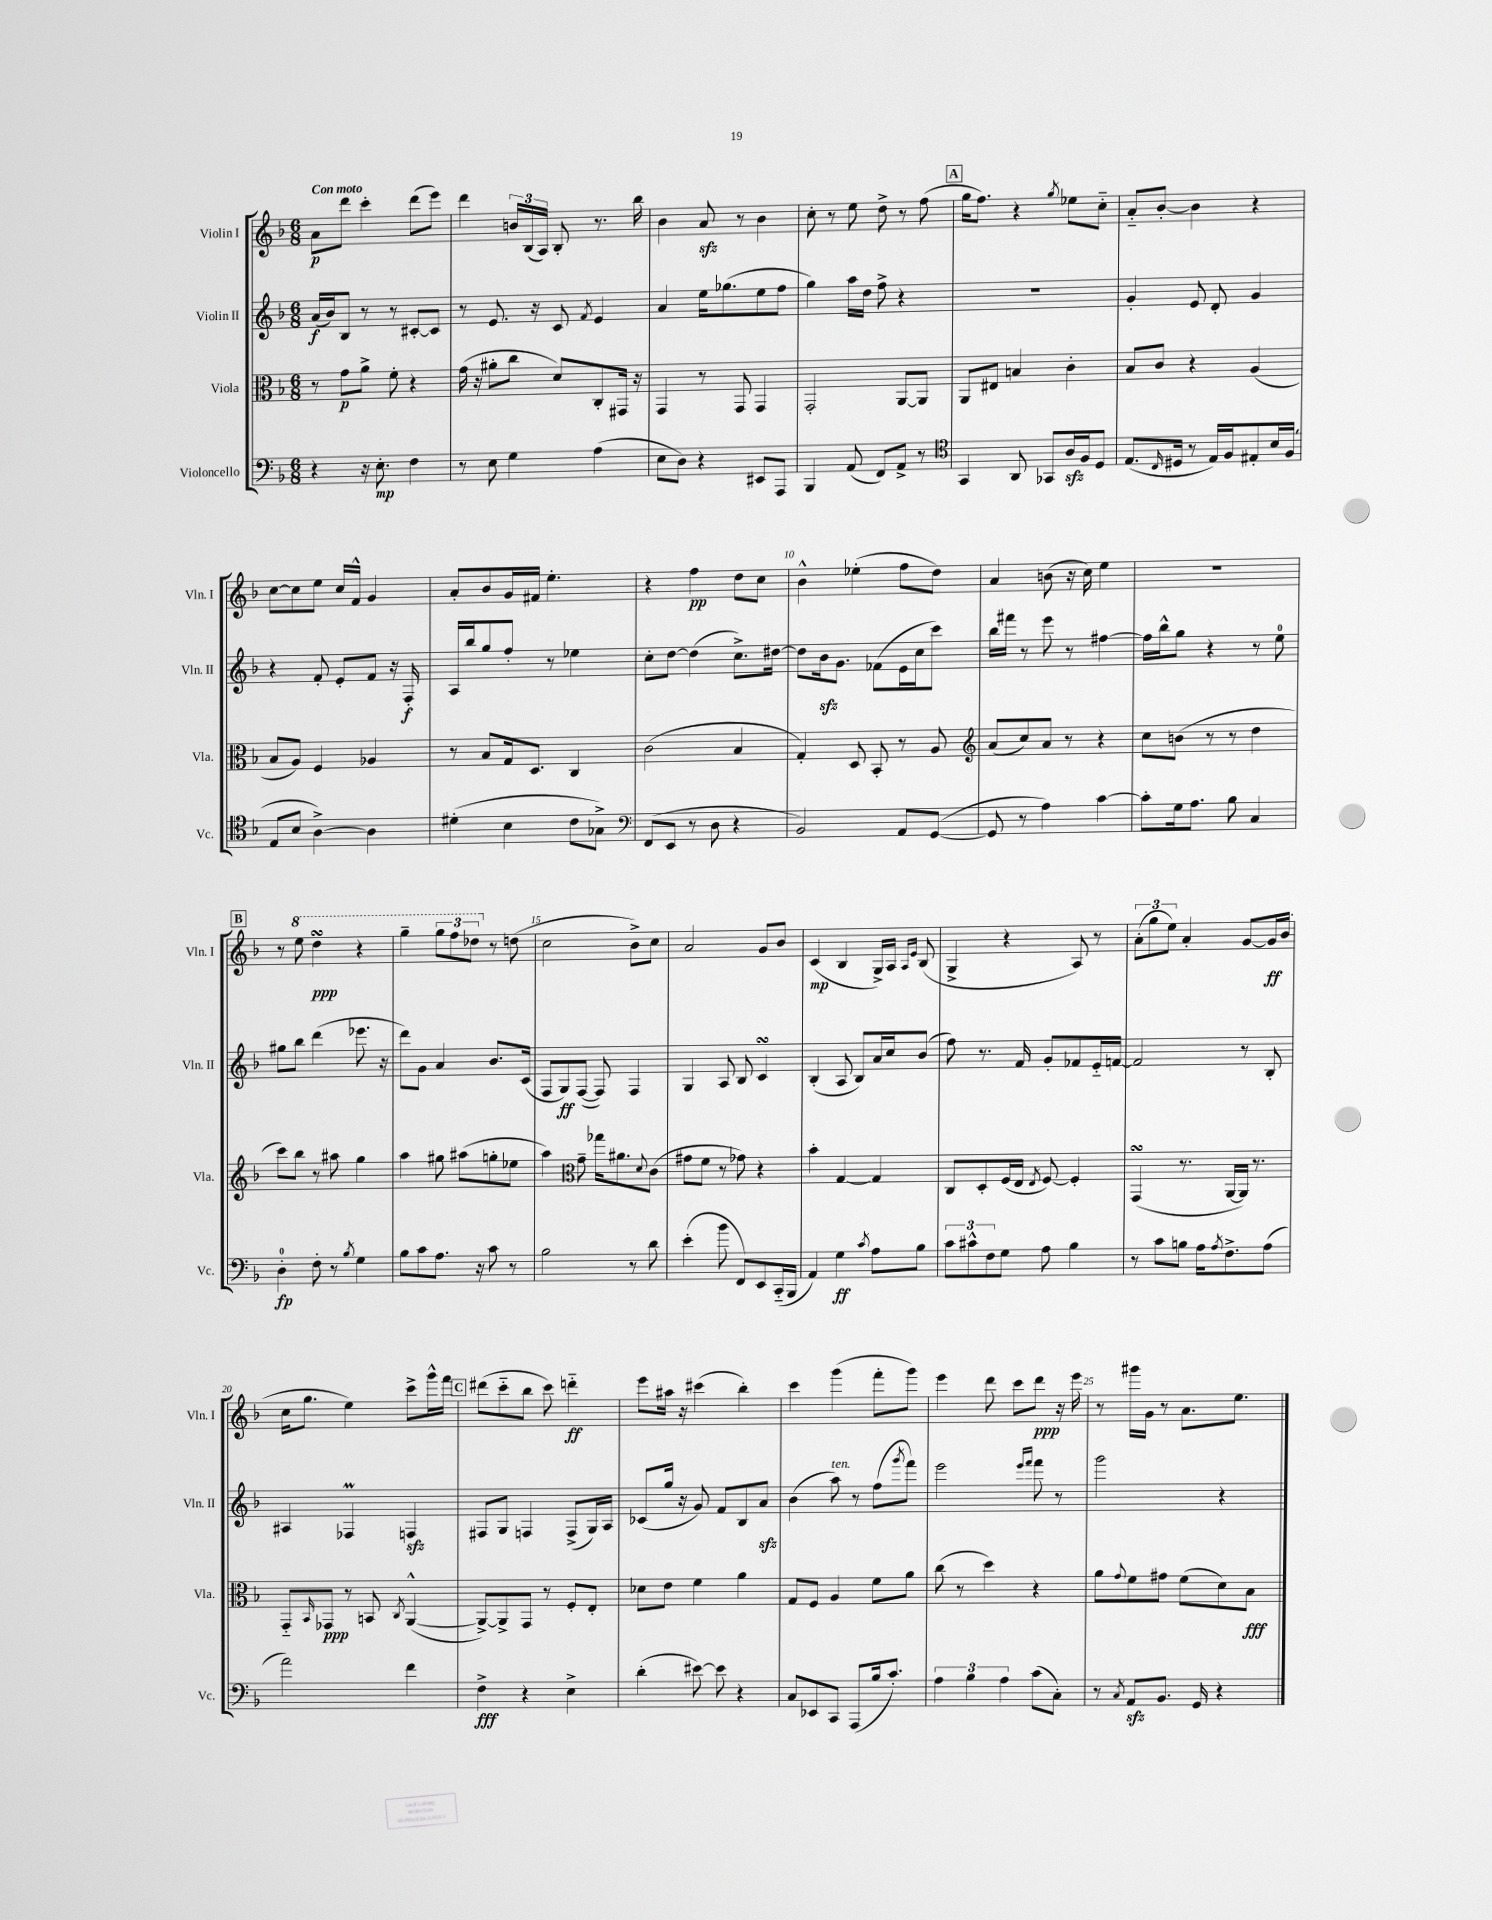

**kern	**dynam	**kern	**dynam	**kern	**dynam	**kern	**dynam
*part4	*part4	*part3	*part3	*part2	*part2	*part1	*part1
*staff4	*staff4	*staff3	*staff3	*staff2	*staff2	*staff1	*staff1
*I"Violoncello	*	*I"Viola	*	*I"Violin II	*	*I"Violin I	*
*I'Vc.	*	*I'Vla.	*	*I'Vln. II	*	*I'Vln. I	*
*clefF4	*	*clefC3	*	*clefG2	*	*clefG2	*
*k[b-]	*	*k[b-]	*	*k[b-]	*	*k[b-]	*
*M6/8	*	*M6/8	*	*M6/8	*	*M6/8	*
=1	=1	=1	=1	=1	=1	=1	=1
!	!	!	!	!	!	!LO:TX:a:B:t=Con moto	!
4r	.	8r	.	(16a/LL	f	8a\L	p
.	.	.	.	16b-/J)	.	.	.
.	.	8g\L	p	8B-/J	.	8ddd\J	.
16r	.	8a^\J	.	8r	.	4ccc'\	.
8.E'\	mp	.	.	.	.	.	.
.	.	8f'\	.	8r	.	.	.
4F\	.	4r	.	[8c#X'/L	.	(8ddd\L	.
.	.	.	.	8c#/J]	.	8eee\J)	.
=2	=2	=2	=2	=2	=2	=2	=2
8r	.	(16g\	.	8r	.	4ddd\	.
.	.	16r	.	.	.	.	.
8E\	.	8a#X'\L	.	8.e/	.	.	.
4G\	.	8cc\J	.	.	.	24bn/LL	.
.	.	.	.	.	.	(24B-/	.
.	.	.	.	16r	.	.	.
.	.	.	.	.	.	24A/JJ)	.
.	.	8d/L)	.	8c/	.	8B-'/	.
.	.	.	.	8qf/	.	.	.
(4A\	.	8C'/	.	4e/	.	8.r	.
.	.	16GG#X/Jk	.	.	.	.	.
.	.	16r	.	.	.	16bb-\	.
=3	=3	=3	=3	=3	=3	=3	=3
8E\L	.	4GG/	.	4a/	.	4b-\	.
8D\J)	.	.	.	.	.	.	.
4r	.	8r	.	16ee\KL	.	8azz/	.
.	.	.	.	(8.gg-X\	.	.	.
.	.	8GG/	.	.	.	8r	.
8EE#X/L	.	4GG/	.	8ee\	.	4b-\	.
8AAA/J	.	.	.	8ff\J	.	.	.
=4	=4	=4	=4	=4	=4	=4	=4
4BBB-/	.	2GG'/	.	4gg\)	.	8cc'\	.
.	.	.	.	.	.	8r	.
(8AA/	.	.	.	16aa\LL	.	8ee\	.
.	.	.	.	16dd\JJ	.	.	.
8FF/L)	.	.	.	8ff^\	.	8dd^\	.
8AA^/J	.	[8AA/L	.	4r	.	8r	.
8r	.	8AA/J]	.	.	.	(8ff\	.
!!LO:REH:place=s1:t=A
=5	=5	=5	=5	=5	=5	=5	=5
*clefC4	*	*	*	*	*	*	*
4GG/	.	8AA/L	.	2.r	.	16gg\KL	.
.	.	.	.	.	.	8.ff\J)	.
.	.	8E#X/J	.	.	.	.	.
8AA/	.	4Bn/	.	.	.	4r	.
8GG-X/L	.	.	.	.	.	.	.
.	.	.	.	.	.	8qgg/	.
16Azz/L	.	4c'\	.	.	.	8ee-X\L	.
16F/J	.	.	.	.	.	.	.
8D/J	.	.	.	.	.	8cc\J	.
=6	=6	=6	=6	=6	=6	=6	=6
(8.E/L	.	8B-/L	.	4g'/	.	8a/L	.
.	.	8c/J	.	.	.	[8b-'/J	.
16qqC/	.	.	.	.	.	.	.
16D#X/Jk	.	.	.	.	.	.	.
8r	.	4r	.	8e/	.	4b-\]	.
16E/LL)	.	.	.	8d'/	.	.	.
16F/J	.	.	.	.	.	.	.
8E#X'/	.	(4A/	.	4g/	.	4r	.
16B-/L	.	.	.	.	.	.	.
(16F/JJ	.	.	.	.	.	.	.
!!LO:LB:g=z
=7	=7	=7	=7	=7	=7	=7	=7
8E/L	.	8B-/L	.	4r	.	[8cc\L	.
8B-/J	.	8A/J)	.	.	.	8cc\]	.
[4A^\)	.	4F/	.	8f'/	.	8ee\J	.
.	.	.	.	8e'/L	.	16cc/LL	.
.	.	.	.	.	.	16f^^/JJ	.
4A\]	.	4A-X/	.	8f/J	.	4g/	.
.	.	.	.	16r	.	.	.
.	.	.	.	16F'/	f	.	.
=8	=8	=8	=8	=8	=8	=8	=8
(4d#X'\	.	8r	.	16A/LL	.	8a'/L	.
.	.	.	.	16bb-/J	.	.	.
.	.	8B-/L	.	8gg/	.	8b-/	.
4B-\	.	16G/k	.	8ff'/J	.	16g/L	.
.	.	8.D/J	.	.	.	16f#X/JJ	.
.	.	.	.	8r	.	4.ee'\	.
8c\L	.	4C/	.	4ee-X\	.	.	.
8G-X^\J)	.	.	.	.	.	.	.
=9	=9	=9	=9	=9	=9	=9	=9
*clefF4	*	*	*	*	*	*	*
(8FF/L	.	(2c\	.	8cc'\L	.	4r	.
8EE/J	.	.	.	[8dd\J	.	.	.
8r	.	.	.	(4dd\]	.	4ff\	pp
8D\	.	.	.	.	.	.	.
4r	.	4B-/	.	8.cc^\L)	.	8dd\L	.
.	.	.	.	.	.	8cc\J	.
.	.	.	.	[16dd#X\Jk	.	.	.
=10	=10	=10	=10	=10	=10	=10	=10
2BB-/)	.	4G'/)	.	8dd#\L]	.	4b-^^\	.
.	.	.	.	16b-zz\k	.	.	.
.	.	.	.	8.g\J	.	.	.
.	.	8D/	.	.	.	(4ee-X'\	.
.	.	8BB-'/	.	(8f-X\L	.	.	.
8AA/L	.	8r	.	16e\L	.	8ff\L	.
.	.	.	.	16cc\J	.	.	.
([8GG/J	.	8A/	.	8ccc\J)	.	8dd\J)	.
=11	=11	=11	=11	=11	=11	=11	=11
*	*	*clefG2	*	*	*	*	*
8GG/]	.	(8a/L	.	16bb-\LL	.	4a/	.
.	.	.	.	16fff#X\JJ	.	.	.
8r	.	8cc/)	.	8r	.	.	.
4A\)	.	8a/J	.	8eee\	.	(8bn\	.
.	.	8r	.	8r	.	16r	.
.	.	.	.	.	.	16cc\)	.
[4c\	.	4r	.	[4ff#X\	.	4ee\	.
=12	=12	=12	=12	=12	=12	=12	=12
8c'\L]	.	8cc\L	.	16ff#\LL]	.	2.r	.
.	.	.	.	16bb-^^\J	.	.	.
16G\k	.	(8bn\J	.	8gg\J	.	.	.
8.A\J	.	.	.	.	.	.	.
.	.	8r	.	4r	.	.	.
8B-\	.	8r	.	.	.	.	.
4C/	.	4dd\	.	8r	.	.	.
.	.	.	.	8ee\	.	.	.
!!LO:LB:g=z
!!LO:REH:place=s1:t=B
=13	=13	=13	=13	=13	=13	=13	=13
4D'\	fp	8ccc\L)	.	8gg#X\L	.	8r	.
*	*	*	*	*	*	*8va	*
.	.	8bb-\J	.	8bb-\J	.	8eee\	.
8F'\	.	8r	.	(4ddd\	.	4dddsSSS\	ppp
8r	.	8aa#X\	.	.	.	.	.
8qB-/	.	.	.	.	.	.	.
4G\	.	4gg\	.	8.eee-X\	.	4r	.
.	.	.	.	16r	.	.	.
=14	=14	=14	=14	=14	=14	=14	=14
8B-\L	.	4aa\	.	8ddd\L)	.	4ggg~\	.
8c\	.	.	.	8g\J	.	.	.
8.A\J	.	8gg#X\	.	4a/	.	12ggg\L	.
.	.	.	.	.	.	12fff\	.
.	.	(8aa#X\L	.	.	.	.	.
.	.	.	.	.	.	12ddd-X\J	.
16r	.	.	.	.	.	.	.
*	*	*	*	*	*	*X8va	*
8c\	.	8ggn'\	.	8.b-/L	.	8r	.
8r	.	8ee-X\J	.	.	.	(8ddn\	.
.	.	.	.	(16c/Jk	.	.	.
=15	=15	=15	=15	=15	=15	=15	=15
2B-\	.	4aa\)	.	8F/L	.	2cc\	.
.	.	.	.	8G/)	ff	.	.
*	*	*clefC3	*	*	*	*	*
.	.	8g~\	.	([8F/J	.	.	.
.	.	16gg-X\KL	.	8F/])	.	.	.
.	.	8.a#X\	.	.	.	.	.
8r	.	.	.	4F/	.	8b-^\L)	.
.	.	8qqd/	.	.	.	.	.
8d\	.	(8c\J	.	.	.	8cc\J	.
=16	=16	=16	=16	=16	=16	=16	=16
(4e'\	.	8g#X\L	.	4G/	.	2a/	.
.	.	8f\J	.	.	.	.	.
8b-\	.	8r	.	8A/	.	.	.
8FF/L)	.	8g-X\)	.	8B-/	.	.	.
8EE/	.	4r	.	4csSSS/	.	8g/L	.
(16CC/L	.	.	.	.	.	8b-/J	.
16BBB-/JJ	.	.	.	.	.	.	.
=17	=17	=17	=17	=17	=17	=17	=17
4AA/)	.	4b-'\	.	(4B-'/	.	(4c/	mp
4G\	ff	[4G/	.	8A/	.	4B-/	.
.	.	.	.	8B-/L)	.	.	.
8qc/	.	.	.	.	.	.	.
8A\L	.	4G/]	.	16a/L	.	16G^/LL)	.
.	.	.	.	16cc/J	.	16A/JJ	.
.	.	.	.	.	.	16qqA/LL	.
.	.	.	.	.	.	16qqe/JJ	.
8B-\J	.	.	.	(8b-/J	.	(8B-/	.
=18	=18	=18	=18	=18	=18	=18	=18
12c\L	.	8C/L	.	8ff\)	.	4G^/	.
12c#X^^\	.	.	.	.	.	.	.
.	.	8D'/	.	8.r	.	.	.
12F\	.	.	.	.	.	.	.
8G\J	.	(16F/L	.	.	.	4r	.
.	.	16E/JJ	.	16f/	.	.	.
.	.	8qE/	.	.	.	.	.
8A\	.	[8F/)	.	8g'/L	.	.	.
4B-\	.	4F'/]	.	8f-X/	.	8A/)	.
.	.	.	.	16e/L	.	8r	.
.	.	.	.	[16fn/JJ	.	.	.
=19	=19	=19	=19	=19	=19	=19	=19
8r	.	(4GGsSSS/	.	2f/]	.	(12a'\L	.
.	.	.	.	.	.	12gg\	.
8c\L	.	.	.	.	.	.	.
.	.	.	.	.	.	12ee\J)	.
8Bn\J	.	8.r	.	.	.	4a'/	.
16A\KL	.	.	.	.	.	.	.
8qA/	.	.	.	.	.	.	.
8.F^\	.	[16AA/LL	.	.	.	.	.
.	.	16AA/JJ])	.	8r	.	[8g/L	.
.	.	8.r	.	.	.	.	.
(8A\J	.	.	.	8B-'/	.	16g/L]	ff
.	.	.	.	.	.	(16b-/JJ	.
!!LO:LB:g=z
=20	=20	=20	=20	=20	=20	=20	=20
2a\)	.	8GG/L	.	4A#X/	.	16cc\KL	.
.	.	.	.	.	.	8.gg\J	.
.	.	16qqBB-/	.	.	.	.	.
.	.	8GG-X/J	ppp	.	.	.	.
.	.	8r	.	4F-XM/	.	4ee\)	.
.	.	8BBn/	.	.	.	.	.
.	.	8qC/	.	.	.	.	.
4f\	.	([4AA^^/	.	4Fnzz/	.	8ccc^\L	.
.	.	.	.	.	.	16ggg^^\L	.
.	.	.	.	.	.	16fff\JJ	.
!!LO:REH:place=s1:t=C
=21	=21	=21	=21	=21	=21	=21	=21
4F^\	fff	8AA^/L_)	.	8F#X/L	.	(8ddd#X\L	.
.	.	8AA^/]	.	8G/J	.	8ccc\	.
4r	.	8GG/J	.	4Fn/	.	8bb-\J	.
.	.	8r	.	.	.	8ccc\)	.
4E^\	.	8F'/L	.	(8F^/L	.	4dddn\	ff
.	.	8E'/J	.	16G/L)	.	.	.
.	.	.	.	16A/JJ	.	.	.
=22	=22	=22	=22	=22	=22	=22	=22
(4d'\	.	8d-X\L	.	(8c-X/L	.	8eee\L	.
.	.	8e\J	.	16gg/Jk	.	16aa#X\Jk	.
.	.	.	.	16r	.	16r	.
[8e#X\)	.	4f\	.	8g/)	.	(4ccc#X\	.
8e#\]	.	.	.	8f/L	.	.	.
4r	.	4a\	.	8B-/	.	4bb-'\)	.
.	.	.	.	8azz/J	.	.	.
=23	=23	=23	=23	=23	=23	=23	=23
8C/L	.	8G/L	.	(4b-\	.	4ccc\	.
8EE-X/	.	8F/J	.	.	.	.	.
!	!	!	!	!LO:TX:a:i:t=ten.	!	!	!
8CC/J	.	4A/	.	8aa\)	.	(4ggg\	.
(8AAA/L	.	.	.	8r	.	.	.
16B-/k	.	8f\L	.	(8ff\L	.	8fff'\L	.
8.c'/J)	.	.	.	.	.	.	.
.	.	.	.	8qggg/	.	.	.
.	.	8a\J	.	8fff\J)	.	8ggg\J)	.
=24	=24	=24	=24	=24	=24	=24	=24
6A\	.	(8cc\	.	2eee\	.	4eee\	.
.	.	8r	.	.	.	.	.
6B-\	.	.	.	.	.	.	.
.	.	4dd\)	.	.	.	8ddd\	.
6A\	.	.	.	.	.	.	.
.	.	.	.	.	.	8ccc\L	.
.	.	.	.	16qqeee/LL	.	.	.
.	.	.	.	16qqfff/JJ	.	.	.
(8c\L	.	4r	.	8fff\	.	8ddd\J	ppp
8C'\J)	.	.	.	8r	.	16r	.
.	.	.	.	.	.	16eee\	.
=25	=25	=25	=25	=25	=25	=25	=25
8r	.	8a\L	.	2ggg\	.	8r	.
8qC/	.	8qqg/	.	.	.	.	.
8AAzz/L	.	8f\	.	.	.	16ggg#X\LL	.
.	.	.	.	.	.	16g\JJ	.
8.BB-/J	.	8g#X\J	.	.	.	8r	.
.	.	(8f\L	.	.	.	8.a\L	.
16GG/	.	.	.	.	.	.	.
4r	.	8d\)	.	4r	.	.	.
.	.	.	.	.	.	8.ee\J	.
.	.	8B-\J	fff	.	.	.	.
==	==	==	==	==	==	==	==
*-	*-	*-	*-	*-	*-	*-	*-
